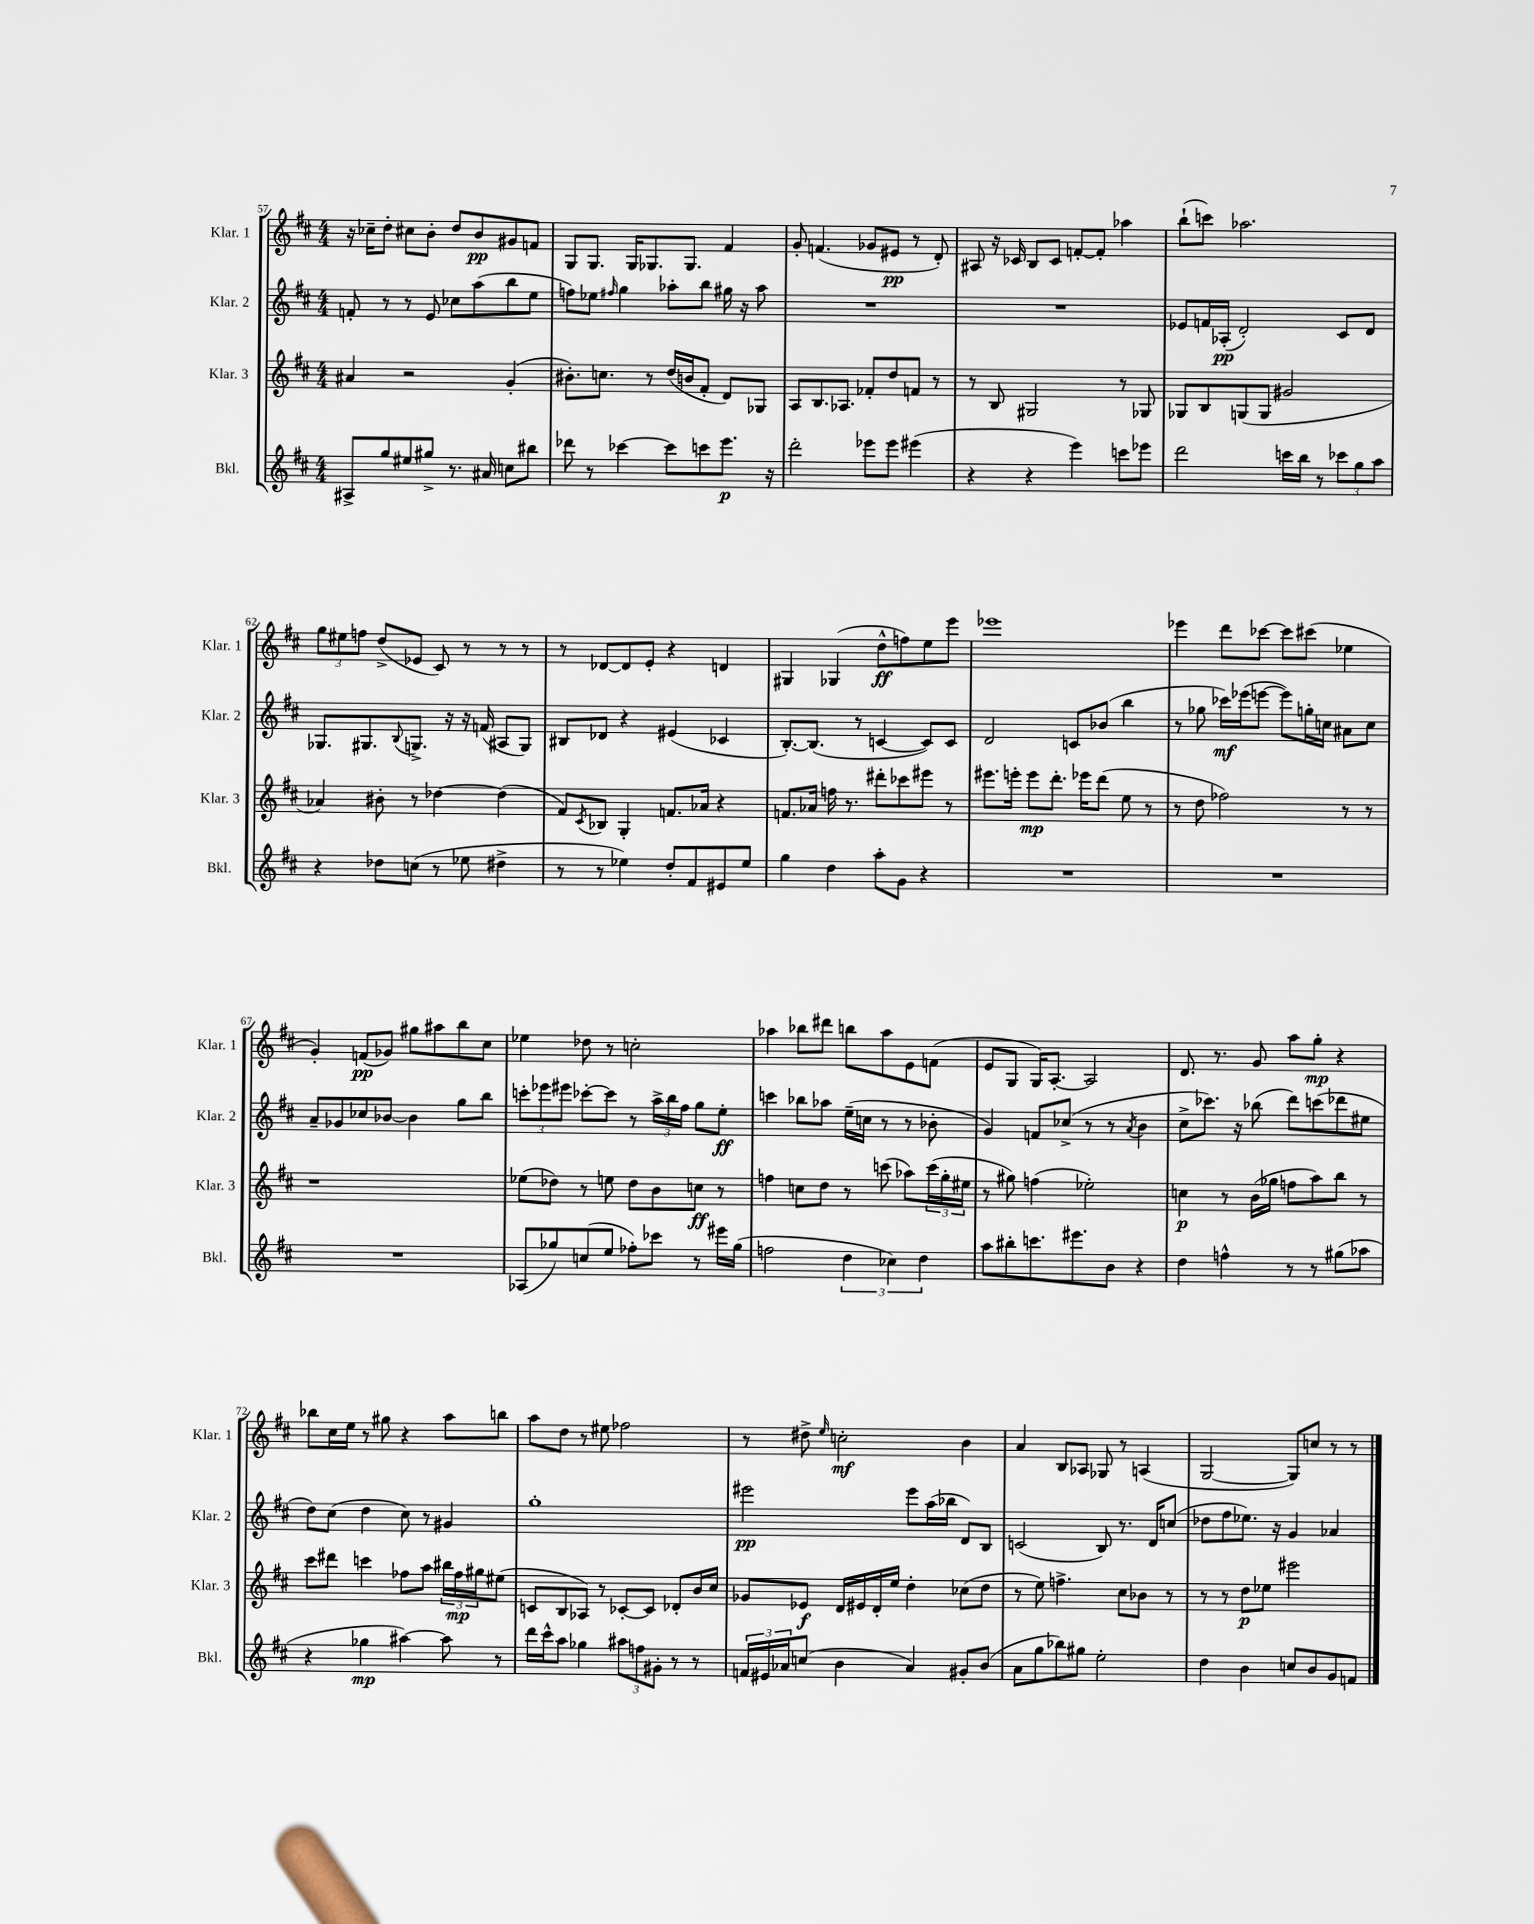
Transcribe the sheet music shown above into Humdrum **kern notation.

**kern	**dynam	**kern	**dynam	**kern	**dynam	**kern	**dynam
*part4	*part4	*part3	*part3	*part2	*part2	*part1	*part1
*staff4	*staff4	*staff3	*staff3	*staff2	*staff2	*staff1	*staff1
*I"Bkl.	*	*I"Klar. 3	*	*I"Klar. 2	*	*I"Klar. 1	*
*I'Bkl.	*	*I'Klar. 3	*	*I'Klar. 2	*	*I'Klar. 1	*
*clefG2	*	*clefG2	*	*clefG2	*	*clefG2	*
*k[f#c#]	*	*k[f#c#]	*	*k[f#c#]	*	*k[f#c#]	*
*M4/4	*	*M4/4	*	*M4/4	*	*M4/4	*
=57	=57	=57	=57	=57	=57	=57	=57
8A#X^/L	.	4a#X/	.	8fn'/	.	16r	.
.	.	.	.	.	.	16cc-X~\KL	.
8gg/	.	.	.	8r	.	8dd'\J	.
8ee#X/	.	2r	.	8r	.	8cc#X\L	.
8gg#X^/J	.	.	.	8e/	.	8b'\J	.
8.r	.	.	.	8cc-X\L	.	8dd/L	.
.	.	.	.	(8aa\	.	8b/	pp
16a#X/	.	.	.	.	.	.	.
8ccn\L	.	(4g'/	.	8bb\	.	8g#X/	.
8bb#X\J	.	.	.	8ee\J	.	8fn/J	.
=58	=58	=58	=58	=58	=58	=58	=58
8ddd-X\	.	8.b#X'\L)	.	8ffn\L)	.	8G/L	.
8r	.	.	.	8ee-X\J	.	8.G/J	.
.	.	8.ccn\J	.	.	.	.	.
.	.	.	.	16qqff#X/	.	.	.
[4ccc-X\	.	.	.	4gg\	.	.	.
.	.	.	.	.	.	16G/KL	.
.	.	8r	.	.	.	8.G-X/	.
8ccc-\L]	.	(16dd/LL	.	8aa-X'\L	.	.	.
.	.	16bn/J	.	.	.	8.G-/J	.
8cccn\	.	8f#'/J	.	8bb\J	.	.	.
8.eee\J	p	8d/L)	.	16gg#X\	.	4f#/	.
.	.	.	.	16r	.	.	.
.	.	8G-X/J	.	8aa-\	.	.	.
16r	.	.	.	.	.	.	.
=59	=59	=59	=59	=59	=59	=59	=59
2ddd'\	.	8A/L	.	1r	.	8g'/	.
.	.	8.B/	.	.	.	(4.fn/	.
.	.	8.A-X/J	.	.	.	.	.
8eee-X\L	.	8f-X'/L	.	.	.	8g-X/L	.
8eee-\J	.	8dd/	.	.	.	8e#X/J	pp
(4eee#X\	.	8fn/J	.	.	.	8r	.
.	.	8r	.	.	.	8d'/)	.
=60	=60	=60	=60	=60	=60	=60	=60
4r	.	8r	.	1r	.	8A#X/	.
.	.	8B/	.	.	.	16r	.
.	.	.	.	.	.	16c-X/	.
4r	.	2G#X/	.	.	.	8B/L	.
.	.	.	.	.	.	8c-/J	.
4eee\)	.	.	.	.	.	[8fn'/L	.
.	.	.	.	.	.	8f'/J]	.
8cccn\L	.	8r	.	.	.	4aa-X\	.
8eee-X\J	.	8G-X/	.	.	.	.	.
=61	=61	=61	=61	=61	=61	=61	=61
2ddd\	.	8G-X/L	.	8e-X/L	.	(8bb`\L	.
.	.	8B/	.	16fn/L	.	8cccn\J)	.
.	.	.	.	(16A-X'/JJ	pp	.	.
.	.	(8Gn/	.	2d'/)	.	2.aa-X\	.
.	.	8G/J	.	.	.	.	.
16cccn\LL	.	2g#X/	.	.	.	.	.
16bb\JJ	.	.	.	.	.	.	.
8r	.	.	.	.	.	.	.
12ccc-X\L	.	.	.	8c#/L	.	.	.
12gg\	.	.	.	.	.	.	.
.	.	.	.	8d/J	.	.	.
12aa\J	.	.	.	.	.	.	.
!!LO:LB:g=z
=62	=62	=62	=62	=62	=62	=62	=62
4r	.	4a-X/)	.	8.G-X/L	.	12gg\L	.
.	.	.	.	.	.	12ee#X\	.
.	.	.	.	.	.	12ffn\J	.
.	.	.	.	8.G#X/	.	.	.
8dd-X\L	.	8b#X'\	.	.	.	(8dd^/L	.
.	.	.	.	8qqB/	.	.	.
(8ccn\J	.	8r	.	8.Gn^/J	.	8e-X/J	.
8r	.	[4dd-X\	.	.	.	8c#/)	.
.	.	.	.	16r	.	.	.
8ee-X\	.	.	.	16r	.	8r	.
.	.	.	.	(16fn/	.	.	.
4dd#X^\	.	(4dd-\]	.	8A#X/L	.	8r	.
.	.	.	.	8G/J)	.	8r	.
=63	=63	=63	=63	=63	=63	=63	=63
8r	.	8f#/L)	.	8B#X/L	.	8r	.
.	.	8qc#/	.	.	.	.	.
8r	.	8B-X/J	.	8d-X/J	.	[8d-X/L	.
4ee-X\)	.	4G'/	.	4r	.	8d-/]	.
.	.	.	.	.	.	8e'/J	.
8dd'/L	.	8.fn/L	.	(4e#X/	.	4r	.
8f#/	.	.	.	.	.	.	.
.	.	16a-X/Jk	.	.	.	.	.
8e#X/	.	4r	.	4c-X/	.	4dn/	.
8ee-/J	.	.	.	.	.	.	.
=64	=64	=64	=64	=64	=64	=64	=64
4gg\	.	8.fn/L	.	[8.B'/L)	.	4G#X/	.
.	.	16a-X/Jk	.	(8.B/J]	.	.	.
4dd\	.	16ffn\	.	.	.	(4G-X/	.
.	.	8.r	.	.	.	.	.
.	.	.	.	8r	.	.	.
8aa'\L	.	8ddd#X'\L	.	[4cn/	.	8dd^^\L	ff
8g\J	.	8ccc-X\	.	.	.	8ffn\)	.
4r	.	8eee#X\J	.	8c/L])	.	8ee\	.
.	.	8r	.	8c/J	.	8eee\J	.
=65	=65	=65	=65	=65	=65	=65	=65
1r	.	8.eee#X\L	.	2d/	.	1eee-X	.
.	.	16eeen'\Jk	.	.	.	.	.
.	.	8eee\L	mp	.	.	.	.
.	.	8.ddd'\J	.	.	.	.	.
.	.	.	.	8cn/L	.	.	.
.	.	16eee-X\KL	.	.	.	.	.
.	.	(8ddd\J	.	(8b-X/J	.	.	.
.	.	8ee\	.	4bb\	.	.	.
.	.	8r	.	.	.	.	.
=66	=66	=66	=66	=66	=66	=66	=66
1r	.	8r	.	8r	.	4eee-X\	.
.	.	8dd\	.	8gg-X\	.	.	.
.	.	2ff-X\)	.	16ccc-X\LL)	mf	8ddd\L	.
.	.	.	.	(16eee-X\J	.	.	.
.	.	.	.	[8eeen\J	.	[8ccc-X\J	.
.	.	.	.	8eee\L])	.	8ccc-\L]	.
.	.	.	.	16ggn'\L	.	(8ccc#X\J	.
.	.	.	.	16ccn\JJ	.	.	.
.	.	8r	.	8a#X\L	.	4ee-X\	.
.	.	8r	.	8cc\J	.	.	.
!!LO:LB:g=z
=67	=67	=67	=67	=67	=67	=67	=67
1r	.	1r	.	8a~/L	.	4g'/)	.
.	.	.	.	8g-X/	.	.	.
.	.	.	.	8cc-X/	.	(8fn/L	pp
.	.	.	.	[8b-X/J	.	8g-X/J)	.
.	.	.	.	4b-\]	.	8gg#X\L	.
.	.	.	.	.	.	8aa#X\	.
.	.	.	.	8gg\L	.	8bb\	.
.	.	.	.	8bb\J	.	8cc#\J	.
=68	=68	=68	=68	=68	=68	=68	=68
(8A-X/L	.	(8ee-X\L	.	12cccn'\L	.	4ee-X\	.
.	.	.	.	12eee-X\	.	.	.
8gg-X/)	.	8dd-X\J)	.	.	.	.	.
.	.	.	.	12eee#X\J	.	.	.
(8ccn/	.	8r	.	[8ccc-X'\L	.	8dd-X\	.
8ee/J	.	8een\	.	8ccc-\J]	.	8r	.
8ff-X'\L)	.	8dd-\L	.	8r	.	2ccn'\	.
8ccc-X\J	.	8b\	.	24aa^\LL	.	.	.
.	.	.	.	24bb\	.	.	.
.	.	.	.	24ff#\JJ	.	.	.
8r	.	8ccn\J	ff	8gg\L	.	.	.
16eee#X\LL	.	8r	.	8ee'\J	ff	.	.
(16gg-\JJ	.	.	.	.	.	.	.
=69	=69	=69	=69	=69	=69	=69	=69
2ffn\	.	4ffn\	.	4cccn\	.	4aa-X\	.
.	.	8ccn\L	.	8bb-X\L	.	8bb-X\L	.
.	.	8dd\J	.	8aa-X\J	.	8ddd#X\J	.
6dd\	.	8r	.	(16ee~\LL	.	8bbn\L	.
.	.	.	.	16ccn\JJ	.	.	.
.	.	(8cccn\	.	8r	.	8aa-\	.
6cc-X\)	.	.	.	.	.	.	.
.	.	8aa-X\L)	.	8r	.	8e\	.
6dd\	.	.	.	.	.	.	.
.	.	(24ccc\L	.	8b-X'\	.	(8fn\J	.
.	.	24gg'\	.	.	.	.	.
.	.	24ee#X\JJ	.	.	.	.	.
=70	=70	=70	=70	=70	=70	=70	=70
8aa\L	.	8r	.	4g/)	.	8e/L	.
8bb#X'\	.	8gg#X\)	.	.	.	8G/J	.
8.cccn\	.	(4ffn\	.	8fn/L	.	16G/KL)	.
.	.	.	.	.	.	[8.A'/J	.
.	.	.	.	(8cc-X^/J	.	.	.
8.eee#X\	.	.	.	.	.	.	.
.	.	2ee-X'\)	.	8r	.	2A/]	.
8b\J	.	.	.	8r	.	.	.
.	.	.	.	8qa/	.	.	.
4r	.	.	.	4b\	.	.	.
=71	=71	=71	=71	=71	=71	=71	=71
4dd\	.	4ccn\	p	8cc#^\L	.	8.d/	.
.	.	.	.	8.ccc-X\J)	.	.	.
.	.	.	.	.	.	8.r	.
4ffn^^\	.	8r	.	.	.	.	.
.	.	.	.	16r	.	.	.
.	.	(16b\LL	.	(8bb-X\	.	8g/	.
.	.	16gg-X\JJ	.	.	.	.	.
8r	.	8ffn\L	.	8ddd\L)	.	8aa\L	.
8r	.	8aa\)	.	(8cccn\	.	8gg'\J	mp
(8gg#X\L	.	8bb\J	.	8ddd-X\	.	4r	.
8aa-X\J	.	8r	.	8ee#X\J	.	.	.
!!LO:LB:g=z
=72	=72	=72	=72	=72	=72	=72	=72
4r	.	8ccc#\L	.	8dd\L)	.	8bb-X\L	.
.	.	8ddd#X\J	.	(8cc#\J	.	16cc#\L	.
.	.	.	.	.	.	16ee\JJ	.
4gg-X\	mp	4cccn\	.	4dd\	.	8r	.
.	.	.	.	.	.	8gg#X\	.
[4aa#X\)	.	8ff-X\L	.	8cc#\)	.	4r	.
.	.	8aa\J	.	8r	.	.	.
8aa#\]	.	24bb#X\LL	.	4g#X/	.	8aa\L	.
.	.	24ff-\	mp	.	.	.	.
.	.	24gg#X\J	.	.	.	.	.
8r	.	(8ee#X\J	.	.	.	8bbn\J	.
=73	=73	=73	=73	=73	=73	=73	=73
16ddd\LL	.	8cn/L	.	1gg'	.	8aa\L	.
16ccc#^^\J	.	.	.	.	.	.	.
8aa\J	.	8B/	.	.	.	8dd\J	.
4gg-X\	.	8A-X/J)	.	.	.	8r	.
.	.	8r	.	.	.	8ee#X\	.
12aa#X\L	.	[8c-X'/L	.	.	.	2ff-X\	.
12ffn\	.	.	.	.	.	.	.
.	.	8c-/J]	.	.	.	.	.
12g#X'\J	.	.	.	.	.	.	.
8r	.	8d-X'/L	.	.	.	.	.
8r	.	16b/L	.	.	.	.	.
.	.	16cc#/JJ	.	.	.	.	.
=74	=74	=74	=74	=74	=74	=74	=74
24fn/LL	.	8g-X/L	.	2eee#X\	pp	8r	.
24e#X/	.	.	.	.	.	.	.
24a-X/J	.	.	.	.	.	.	.
(8ccn/J	.	8e-X/J	f	.	.	8dd#X^\	.
.	.	.	.	.	.	16qqee/	.
4b\	.	16d/LL	.	.	.	2ccn'\	mf
.	.	16e#X/	.	.	.	.	.
.	.	16d'/	.	.	.	.	.
.	.	16ee/JJ	.	.	.	.	.
4a-/)	.	4dd'\	.	8eee#\L	.	.	.
.	.	.	.	(16aa\L	.	.	.
.	.	.	.	16bb-X\JJ	.	.	.
8g#X'/L	.	(8cc-X\L	.	8d/L)	.	4b\	.
(8b/J	.	8dd\J	.	8B/J	.	.	.
=75	=75	=75	=75	=75	=75	=75	=75
8a\L	.	8r	.	(2cn/	.	4a/	.
8gg\	.	8ee\)	.	.	.	.	.
8bb-X\)	.	4.ffn^\	.	.	.	8B/L	.
8gg#X\J	.	.	.	.	.	8A-X/J	.
2ee'\	.	.	.	8B/)	.	8G-X/	.
.	.	8cc#\L	.	8.r	.	8r	.
.	.	8b-X\J	.	.	.	(4An/	.
.	.	.	.	16d/KL	.	.	.
.	.	8r	.	(8ccn/J	.	.	.
=76	=76	=76	=76	=76	=76	=76	=76
4dd\	.	8r	.	8dd-X\L	.	[2G/	.
.	.	8r	.	8ff#\	.	.	.
4b\	.	8dd\L	p	8.ee-X\J)	.	.	.
.	.	8ee-X\J	.	.	.	.	.
.	.	.	.	16r	.	.	.
8ccn/L	.	2eee#X\	.	4g/	.	8G/L])	.
8b/	.	.	.	.	.	8ccn/J	.
8g/	.	.	.	4a-X/	.	8r	.
8fn/J	.	.	.	.	.	8r	.
==	==	==	==	==	==	==	==
*-	*-	*-	*-	*-	*-	*-	*-
